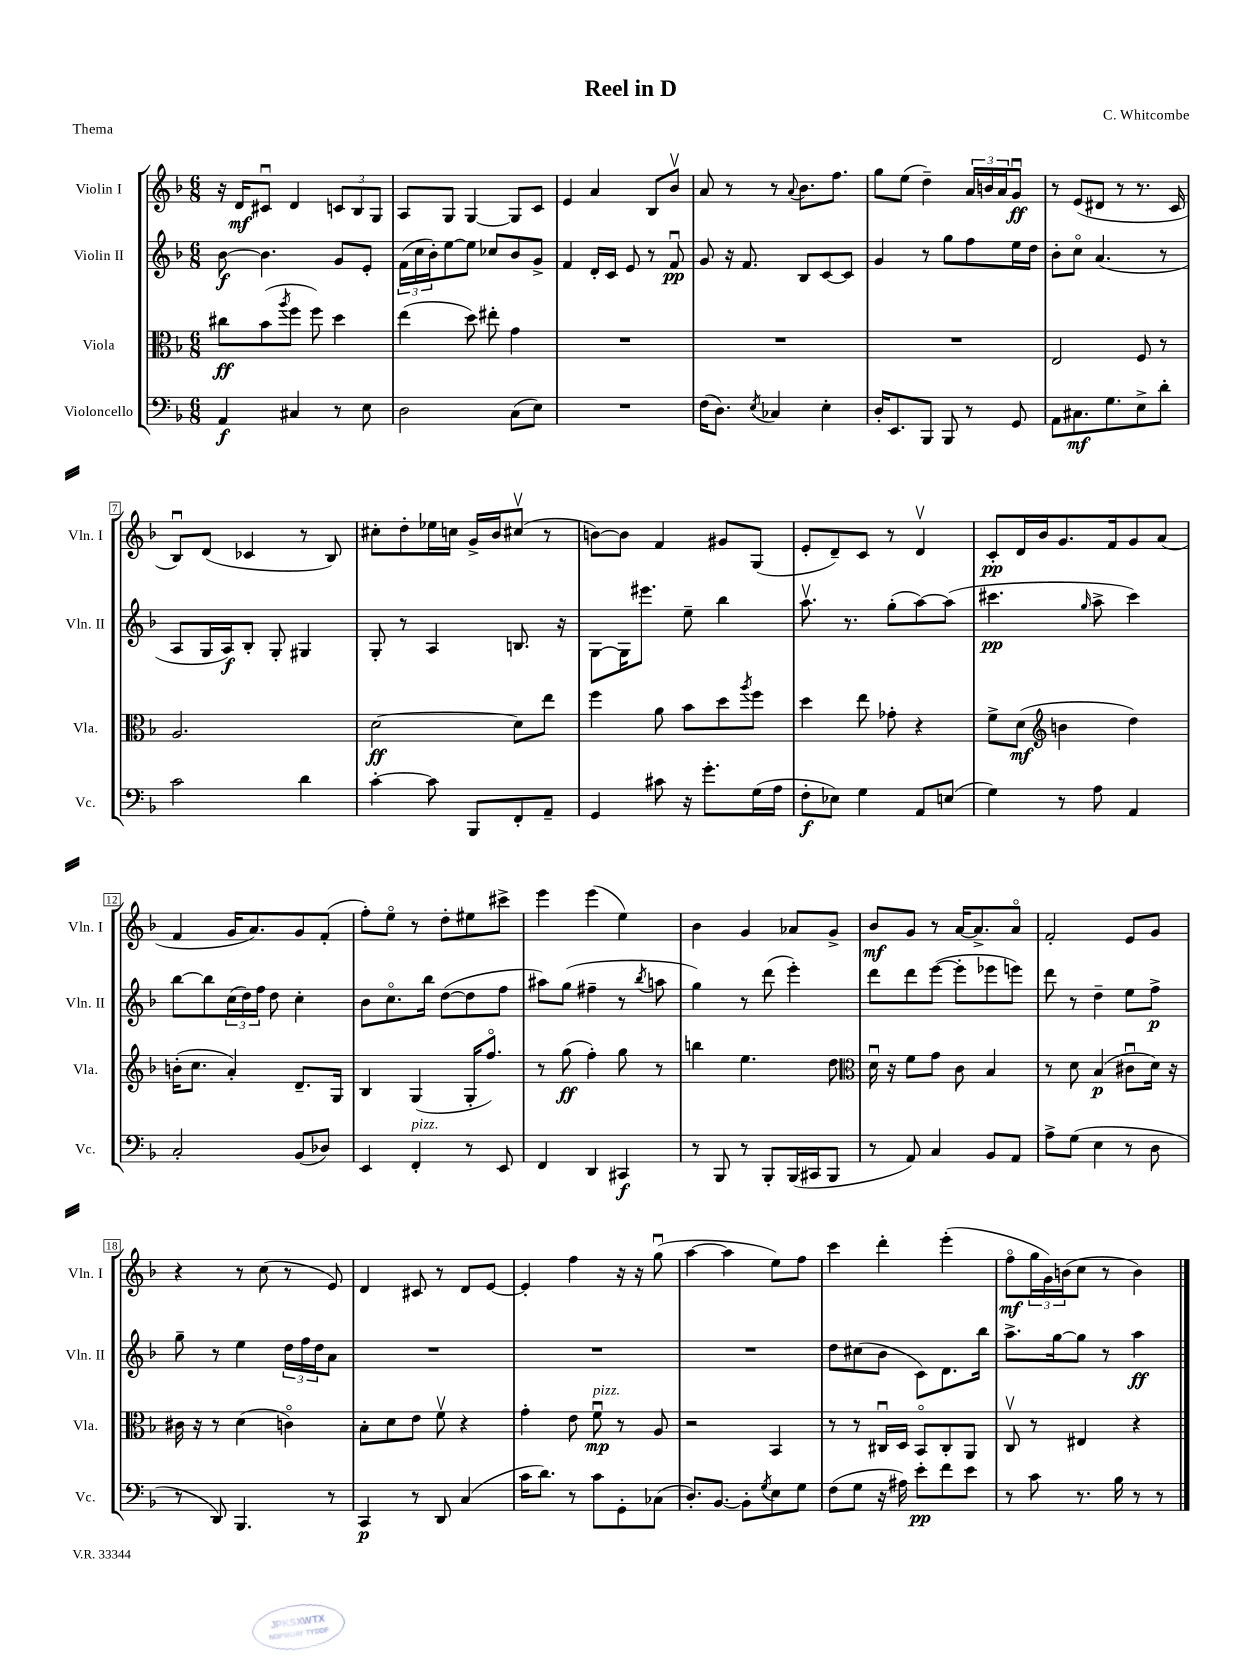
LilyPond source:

\header { title = "Reel in D" composer = "C. Whitcombe" piece = "Thema" }
<<
\new StaffGroup <<
\new Staff = "s0" \with { instrumentName = "Violin I" shortInstrumentName = "Vln. I" } {
    \clef treble \key f \major \numericTimeSignature \time 6/8
    r16 d'16\mf cis'8\downbow d'4 \tuplet 3/2 { c'8 bes8 g8 } |
    a8 g8 g4~ g8 c'8 |
    e'4 a'4 bes8 bes'8\upbow |
    a'8 r8 r8 \appoggiatura { a'8 } bes'8. f''8. |
    g''8 e''8( d''4--) \tuplet 3/2 { a'16 b'16 a'16 } g'8\downbow\ff |
    r8 e'8( dis'8 r8 r8. c'16 |
    bes8\downbow) d'8( ces'4 r8 bes8) |
    cis''8-. d''8-. ees''16 c''16 g'16-> bes'16 cis''8\upbow( r8 |
    b'8~) b'8 f'4 gis'8 g8( |
    e'8-. d'8--) c'8 r8 d'4\upbow |
    c'8-.\pp d'16 bes'16 g'8. f'16 g'8 a'8( |
    f'4 g'16 a'8.) g'8 f'8-.( |
    f''8-.) e''8\flageolet r8 d''8-. eis''8 cis'''8-> |
    e'''4 e'''4( e''4) |
    bes'4 g'4 aes'8 g'8-> |
    bes'8\mf g'8 r8 a'16~ a'8.-> a'8\flageolet |
    f'2-. e'8 g'8 |
    r4 r8 c''8( r8 e'8) |
    d'4 cis'8 r8 d'8 e'8~ |
    e'4-. f''4 r16 r16 g''8\downbow( |
    a''4~ a''4 e''8) f''8 |
    c'''4 d'''4-. e'''4-.( |
    f''8\flageolet\mf \tuplet 3/2 { g''16 g'16) b'16( } c''8 r8 b'4) \bar "|." |
}
\new Staff = "s1" \with { instrumentName = "Violin II" shortInstrumentName = "Vln. II" } {
    \clef treble \key f \major \numericTimeSignature \time 6/8
    bes'8~\f bes'4. g'8 e'8-. |
    \tuplet 3/2 { f'16( c''16 bes'16-.) } e''8~ e''8 ces''8 bes'8 g'8-> |
    f'4 d'16-. c'16 e'8 r8 f'8\downbow\pp |
    g'8 r16 f'8. bes8 c'8~ c'8 |
    g'4 r8 g''8 f''8 e''16 d''16 |
    bes'8-. c''8\flageolet a'4.( r8 |
    a8 g16 a16\f) bes8-. g8-. gis4 |
    g8-. r8 a4 b8. r16 |
    g8~ g16 eis'''8. e''8-- bes''4 |
    a''8.\upbow r8. g''8-.( a''8~) a''8( |
    cis'''4.\pp \grace { g''16 } a''8-> cis'''4) |
    bes''8~ bes''8 \tuplet 3/2 { c''16( d''16) f''16 } d''8 c''4-. |
    bes'8 c''8.\flageolet bes''16 d''8~( d''8 f''8 |
    ais''8) g''8( fis''4-- r8 \acciaccatura { bes''8 } a''8 |
    g''4) r8 d'''8( e'''4-.) |
    d'''8 d'''8 e'''8~( e'''8-. ees'''8 e'''8) |
    d'''8 r8 d''4-- e''8 f''8->\p |
    g''8-- r8 e''4 \tuplet 3/2 { d''16 f''16 d''16 } a'8 |
    R2. |
    R2. |
    R2. |
    d''8 cis''8( bes'8 c'8) d'8. bes''16 |
    a''8.-> g''16~ g''8 r8 a''4\ff \bar "|." |
}
\new Staff = "s2" \with { instrumentName = "Viola" shortInstrumentName = "Vla." } {
    \clef alto \key f \major \numericTimeSignature \time 6/8
    cis''8\ff bes'8( \acciaccatura { a''8 } f''8 f''8) d''4 |
    e''4( d''8) eis''8-. g'4 |
    R2. |
    R2. |
    R2. |
    e2 f8 r8 |
    a2. |
    d'2~\ff d'8 e''8 |
    f''4 a'8 bes'8 d''8 \acciaccatura { a''8 } f''8 |
    d''4 e''8 ges'8-. r4 |
    f'8-> d'8\mf( \clef treble b'4 d''4) |
    b'16-.( c''8. a'4-.) d'8.-- g16 |
    bes4 g4( g16-. f''8.\flageolet) |
    r8 g''8\ff( f''4-.) g''8 r8 |
    b''4 e''4. d''8 |
    \clef alto d'16\downbow r16 f'8 g'8 c'8 bes4 |
    r8 d'8 bes4\p( cis'8\downbow d'16) r16 |
    cis'16 r16 r8 d'4( c'4\flageolet) |
    bes8-. d'8 e'8 f'8\upbow r4 |
    g'4-. e'8 f'8\downbow\mp^\markup { \italic "pizz." } r8 a8 |
    r2 bes,4 |
    r8 r8 cis16\downbow d16 bes,8\flageolet cis8-. a,8 |
    c8\upbow r8 eis4 r4 \bar "|." |
}
\new Staff = "s3" \with { instrumentName = "Violoncello" shortInstrumentName = "Vc." } {
    \clef bass \key f \major \numericTimeSignature \time 6/8
    a,4\f cis4 r8 e8 |
    d2 c8( e8) |
    R2. |
    f16( d8.) \acciaccatura { e8 } ces4 e4-. |
    d16-. e,8. bes,,8 bes,,8 r8 g,8 |
    a,8 cis8.\mf g8. e8-> d'8-. |
    c'2 d'4 |
    c'4~-. c'8 bes,,8 f,8-. a,8-- |
    g,4 cis'8 r16 g'8.-. g16( a16 |
    f8-.\f ees8) g4 a,8 e8( |
    g4) r8 a8 a,4 |
    c2-. bes,8( des8) |
    e,4 f,4-.^\markup { \italic "pizz." } r8 e,8 |
    f,4 d,4 cis,4\f |
    r8 bes,,8 r8 bes,,8-. bes,,16( cis,16 bes,,8 |
    r8 a,8) c4 bes,8 a,8 |
    a8-> g8( e4 r8 d8 |
    r8 d,8) bes,,4. r8 |
    c,4\p r8 d,8 c4( |
    c'16 d'8.) r8 c'8 g,8-. ces8( |
    d8.-.) bes,8.~ bes,8-. \acciaccatura { g8 } e8 g8 |
    f8( g8 r16 ais16) e'8-.\pp f'8 e'8 |
    r8 c'8 r8. bes16 r8 r8 \bar "|." |
}
>>
>>
\layout { \context { \Score \override BarNumber.stencil = #(make-stencil-boxer 0.1 0.3 ly:text-interface::print) } }
